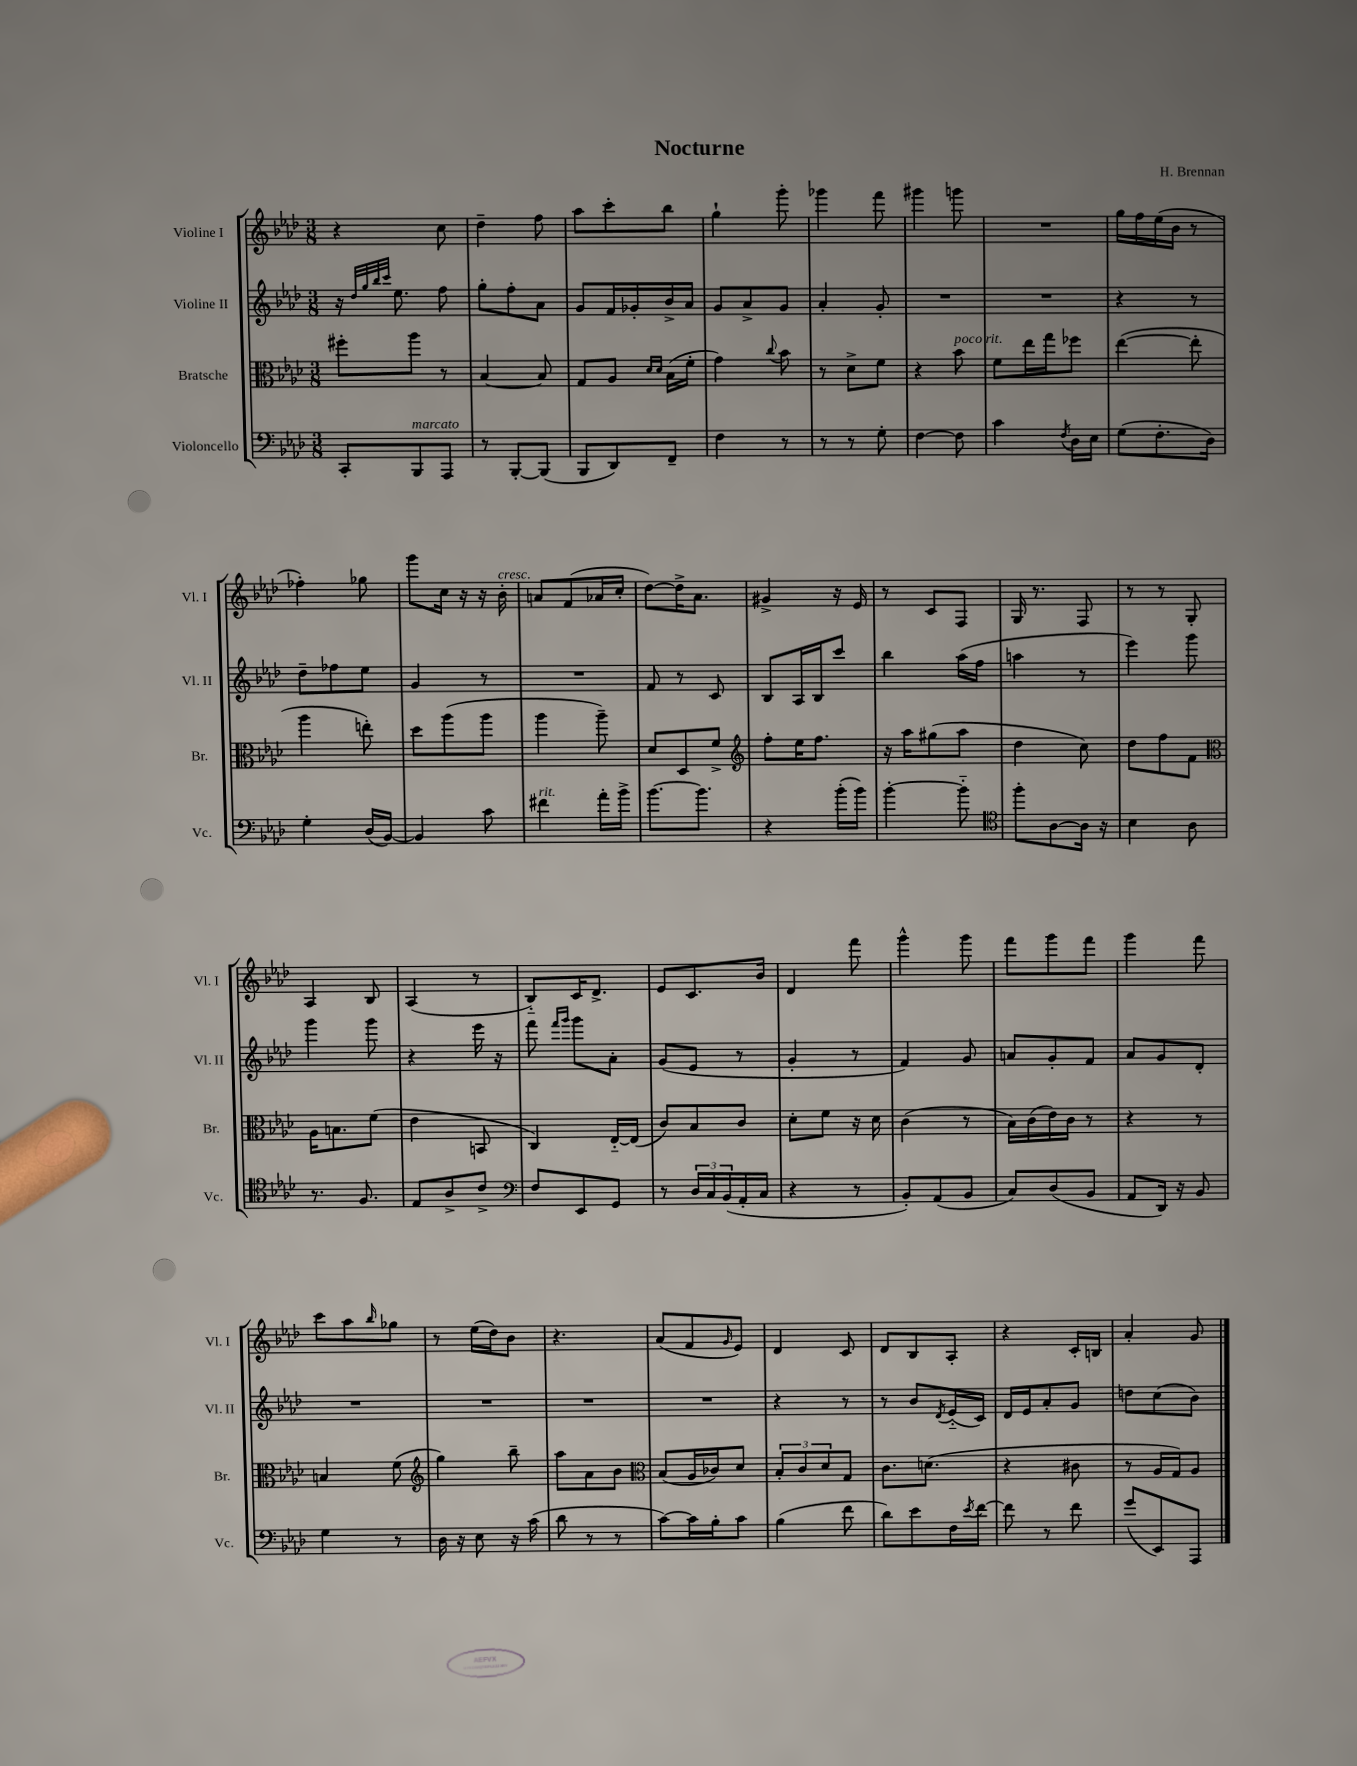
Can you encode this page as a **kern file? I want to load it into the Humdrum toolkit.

**kern	**kern	**kern	**kern
*staff4	*staff3	*staff2	*staff1
*clefF4	*clefC3	*clefG2	*clefG2
*k[b-e-a-d-]	*k[b-e-a-d-]	*k[b-e-a-d-]	*k[b-e-a-d-]
*M3/8	*M3/8	*M3/8	*M3/8
8CC'	8ff#'	16r	4r
.	.	32qqdd-	.
.	.	32qqgg	.
.	.	32qqbb-	.
.	.	32qqccc	.
.	.	8.ee-	.
8BBB-	8aa-	.	.
8AAA-	8r	8ff	8cc
=	=	=	=
8r	[4B-	8gg'	4dd-~
[8BBB-'	.	8ff'	.
(8BBB-]	8B-]	8a-	8ff
=	=	=	=
8BBB-	8G	8g	8aa-
8DD-)	8A-	16f	8ccc'
.	.	16g-'	.
.	16qqd-	.	.
.	16qqd-	.	.
8FF~	(16B-	16b-^	8bb-
.	16f'	16a-	.
=	=	=	=
4F	4g)	8g	4gg`
.	.	8a-^	.
.	8qqcc	.	.
8r	8b-	8g	8ggg'
=	=	=	=
8r	8r	4a-'	4ggg-
8r	8d-^	.	.
8G'	8f	8g'	8fff
=	=	=	=
[4F	4r	4.r	4ggg#
8F]	8b-	.	8ggg
=	=	=	=
4c	8f	4.r	4.r
.	16ee-	.	.
.	16gg	.	.
8qF	.	.	.
16D-	8ff-	.	.
16E-	.	.	.
=	=	=	=
(8G	([4ee-	4r	16gg
.	.	.	16ff
8.F'	.	.	(16ee-
.	.	.	16b-
.	8ee-']	8r	8r
16D-)	.	.	.
=	=	=	=
4G'	4aa-	8dd-~	4ff-')
.	.	8ff-	.
(16D-	8ee')	8ee-	8gg-
[16BB-)	.	.	.
=	=	=	=
4BB-]	8dd-	4g	8ggg
.	(8aa-	.	16cc
.	.	.	16r
8c	8aa-	8r	16r
.	.	.	16b-'
=	=	=	=
4f#	4aa-	4.r	8a
.	.	.	(8f
16a-'	8aa-~)	.	16a-
16b-^	.	.	16cc'
=	=	=	=
[8.b-	8d-	8f	[8dd-)
.	8D-	8r	16dd-^]
8.b-]	.	.	8.a-
.	8f^	8c	.
=	=	=	=
*	*clefG2	*	*
4r	8ff'	8B-	4g#^
.	16ee-	16A-	.
.	8.ff	16B-	.
(16b-'	.	8ccc	16r
16b-)	.	.	16e-
=	=	=	=
[4b-'	16r	4bb-	8r
.	16aa-	.	.
.	(8gg#	.	8c
8b-'~]	8aa-	(16aa-	8F
.	.	16ff	.
=	=	=	=
*clefC4	*	*	*
8ff'	4dd-	4aa	16G
.	.	.	8.r
[8A-	.	.	.
16A-]	8cc)	8r	8F
16r	.	.	.
=	=	=	=
4B-	8dd-	4eee-)	8r
.	8ff	.	8r
8A-	8f	8ggg	8G'
=	=	=	=
*	*clefC3	*	*
8.r	16A-	4ggg	4A-
.	8.B	.	.
8.F	.	.	.
.	(8f	8ggg	8B-
=	=	=	=
8E-	4e-	4r	(4A-
8A-^	.	.	.
8c^	8BB	16eee-	8r
.	.	16r	.
=	=	=	=
*clefF4	*	*	*
8F	4C)	8fff	8B-'~)
.	.	16qqfff	.
.	.	16qqggg	.
8EE-	.	8ggg	16c
.	.	.	8.d-^
8GG	[16E-'~	8a-'	.
.	(16E-]	.	.
=	=	=	=
8r	8c)	(8g	8e-
24D-	8B-	8e-	8.c
24C	.	.	.
(24BB-	.	.	.
16AA-'	8c	8r	.
16C	.	.	16b-
=	=	=	=
4r	8d-'	4g'	4d-
.	8f	.	.
8r	16r	8r	8fff
.	16d-	.	.
=	=	=	=
8BB-')	(4c	4f)	4ggg^^
(8AA-	.	.	.
8BB-	8r	8g	8ggg
=	=	=	=
8C)	16B-)	8a	8fff
.	(16c	.	.
(8D-	16e-)	8g'	8ggg
.	16c	.	.
8BB-	8r	8f	8fff
=	=	=	=
8AA-	4r	8a-	4ggg
16DD-)	.	8g	.
16r	.	.	.
8BB-	8r	8d-'	8fff
=	=	=	=
4G	4B	4.r	8ccc
.	.	.	8aa-
.	.	.	16qqbb-
8r	(8f	.	8gg-
=	=	=	=
*	*clefG2	*	*
16D-	4gg)	4.r	8r
16r	.	.	.
8E-	.	.	(16ee-
.	.	.	16dd-)
16r	8bb-~	.	8b-
(16c	.	.	.
=	=	=	=
8d-	8aa-	4.r	4.r
8r	8a-	.	.
8r	8b-	.	.
=	=	=	=
*	*clefC3	*	*
[8c)	(8B-	4.r	(8a-
16c]	16A-	.	8f
16B-'	16c-)	.	.
.	.	.	16qqg
8c	8d-	.	8e-)
=	=	=	=
(4B-	12B-'	4r	4d-
.	12c	.	.
.	12d-	.	.
8f	8G	8r	8c
=	=	=	=
8d-)	8.c	8r	8d-
8e-	.	8b-	8B-
.	(8.d	.	.
.	.	8qd-	.
16F	.	(16e-'~	8A-'
8qe-	.	.	.
[16f	.	16c)	.
=	=	=	=
8f]	4r	16d-	4r
.	.	16e-	.
8r	.	8a-'	.
8f	8c#	8g	16c'
.	.	.	16B
=	=	=	=
(8g	8r	8dd	4a-'
8EE-)	16A-	(8cc	.
.	16G)	.	.
8AAA-	8A-	8b-)	8g
==	==	==	==
*-	*-	*-	*-
